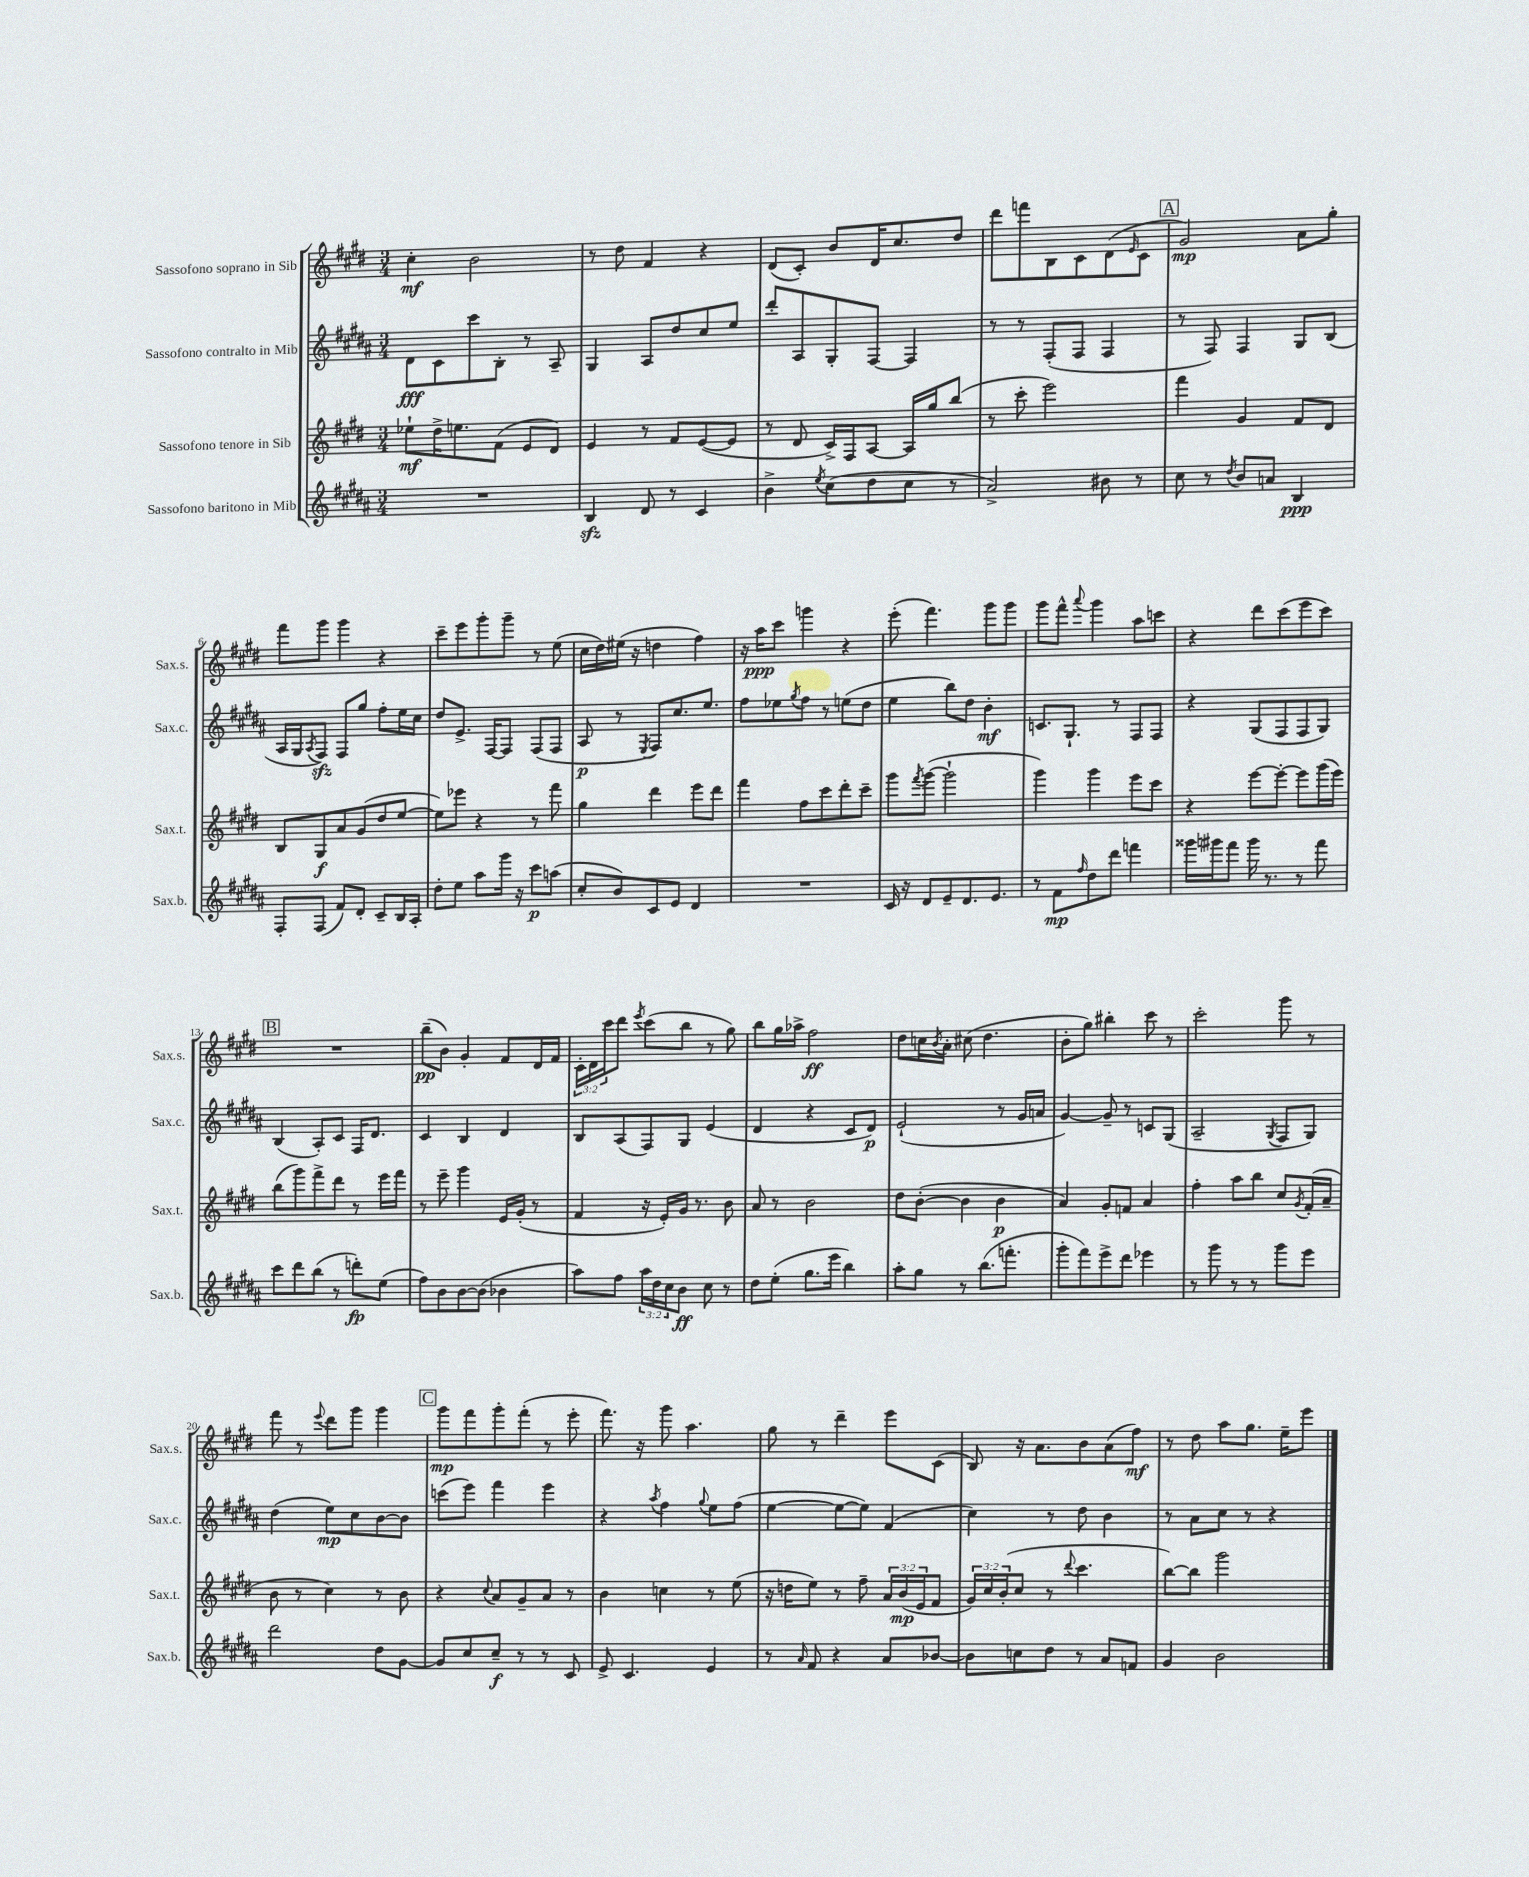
<<
\new StaffGroup <<
\new Staff = "s0" \with { instrumentName = "Sassofono soprano in Sib" shortInstrumentName = "Sax.s." } {
    \clef treble \key e \major \numericTimeSignature \time 3/4 \override Staff.TupletNumber.text = #tuplet-number::calc-fraction-text
    cis''4-.\mf b'2 |
    r8 dis''8 fis'4 r4 |
    dis'8( cis'8-.) b'8 dis'16 cis''8. dis''8 |
    dis'''8 f'''8 b8 cis'8 dis'8( \grace { e'16 } cis'8 |
    \mark \markup { \box "A" } gis'2\mp) a'8 gis''8-. |
    fis'''8 gis'''8 gis'''4 r4 |
    cis'''8-- e'''8 gis'''8-. gis'''8-- r8 e''8( |
    cis''16 dis''16) eis''16( r16 d''4 fis''4) |
    r16 a''16\ppp cis'''8 g'''4 r4 |
    e'''8-.( fis'''4.) gis'''8 gis'''8 |
    gis'''8 fis'''8-^ \appoggiatura { a'''8 } gis'''4 a''8 c'''8 |
    r4 dis'''8 cis'''8( e'''8 cis'''8) |
    \mark \markup { \box "B" } R2. |
    b''8--\pp( b'8) gis'4-. fis'8 dis'16 fis'16 |
    \tuplet 3/2 { cis'16-. dis'16 cis'''16 } dis'''8 \acciaccatura { e'''8 } cis'''8( b''8 r8 gis''8) |
    b''8 gis''16 aes''16-> fis''2\ff |
    dis''8 c''16 \acciaccatura { b'8 } a'16-. cis''8( dis''4. |
    b'8-. gis''8) bis''4-. cis'''8 r8 |
    cis'''2-. gis'''8 r8 |
    fis'''8 r8 \appoggiatura { e'''8 } dis'''8 gis'''8 gis'''4 |
    \mark \markup { \box "C" } gis'''8\mp fis'''8 gis'''8-. fis'''8-.( r8 e'''8-. |
    fis'''8.) r16 gis'''8 a''4. |
    gis''8 r8 dis'''4-- e'''8 cis'8( |
    b8) r16 a'8. b'8 a'8( fis''8\mf) |
    r8 dis''8 a''8 gis''8. e''16-- e'''8 \bar "|." |
}
\new Staff = "s1" \with { instrumentName = "Sassofono contralto in Mib" shortInstrumentName = "Sax.c." } {
    \clef treble \key b \major \numericTimeSignature \time 3/4
    dis'8\fff cis'8 cis'''8 b8-. r8 ais8-- |
    gis4 ais8 dis''8 cis''8 e''8 |
    dis'''8-. ais8 gis8-. fis8~ fis4 |
    r8 r8 fis8-.( fis8 fis4 |
    \mark \markup { \box "A" } r8 fis8) fis4 gis8 b8( |
    ais16 gis16 \acciaccatura { ais8 } fis8\sfz) fis8 gis''8 fis''8-. e''16 cis''16 |
    dis''8 e'8.-> fis16~ fis8 fis8( fis8 |
    ais8\p r8 \acciaccatura { e8 } fis8) cis''8. e''8. |
    fis''8 ees''8 \acciaccatura { gis''8 } fis''8 r8 e''8( dis''8 |
    e''4 b''8) dis''8 b'4-.\mf |
    c'8. gis8.-! r8 fis8 fis8 |
    r4 gis8( fis8 fis8 gis8) |
    \mark \markup { \box "B" } b4( ais8-.) cis'8 fis16 dis'8. |
    cis'4 b4 dis'4 |
    b8 ais8( fis8) gis8 e'4( |
    dis'4 r4 cis'8 dis'8\p) |
    e'2-!( r8 gis'16 a'16 |
    gis'4~) gis'8-- r8 c'8 gis8( |
    ais2-- \acciaccatura { gis8 } fis8 gis8) |
    dis''4( e''8\mp) cis''8 b'8~ b'8 |
    \mark \markup { \box "C" } c'''8( e'''8) fis'''4 e'''4 |
    r4 \acciaccatura { ais''8 } fis''4 \appoggiatura { gis''8 } e''8 fis''8( |
    e''4~ e''8~ e''8) fis'4( |
    cis''4) r8 dis''8 b'4 |
    r8 ais'8 cis''8 r8 r4 \bar "|." |
}
\new Staff = "s2" \with { instrumentName = "Sassofono tenore in Sib" shortInstrumentName = "Sax.t." } {
    \clef treble \key e \major \numericTimeSignature \time 3/4 \override Staff.TupletNumber.text = #tuplet-number::calc-fraction-text
    ees''8-!\mf dis''16-> e''8. fis'8( e'8 dis'8) |
    e'4 r8 fis'8 e'8~( e'8 |
    r8 dis'8 cis'16->) fis16 a8~ a16 gis''16 b''8( |
    r8 cis'''8-. e'''2) |
    \mark \markup { \box "A" } fis'''4 gis'4 fis'8 dis'8 |
    b8 gis8\f a'8 gis'8( dis''8 e''8~ |
    e''8) ees'''8 r4 r8 fis'''8 |
    gis''4 dis'''4 e'''8 dis'''8 |
    fis'''4 fis''8 cis'''8 dis'''8-. cis'''8-- |
    gis'''8 \acciaccatura { fis'''8 } gis'''8~( gis'''2-! |
    gis'''4) gis'''4 e'''8 cis'''8 |
    r4 e'''8~ e'''8~-. e'''8 gis'''16( e'''16) |
    \mark \markup { \box "B" } b''8( gis'''8) fis'''8-> dis'''8 r8 e'''16 fis'''16 |
    r8 e'''8-- gis'''4 e'16 gis'16-.( r8 |
    fis'4 r16 e'16-.) gis'16 r8. b'8 |
    a'8 r8 b'2 |
    dis''8 b'8~-.( b'4 b'4\p |
    a'4) gis'8-. f'8 a'4 |
    fis''4-. a''8 b''8 cis''8 \acciaccatura { gis'8 } fis'16-.( a'16-- |
    b'8 r8 cis''4) r8 b'8 |
    \mark \markup { \box "C" } r4 \appoggiatura { cis''8 } a'8 gis'8-- a'8 r8 |
    b'4 c''4 r8 e''8( |
    r16 d''16 e''8) r8 fis''8-- \tuplet 3/2 { a'16 b'16\mp( e'16 } fis'8 |
    \tuplet 3/2 { gis'16) cis''16 b'16-.( } cis''8 r8 \appoggiatura { dis'''8 } cis'''4. |
    b''8~) b''8 gis'''2 \bar "|." |
}
\new Staff = "s3" \with { instrumentName = "Sassofono baritono in Mib" shortInstrumentName = "Sax.b." } {
    \clef treble \key b \major \numericTimeSignature \time 3/4 \override Staff.TupletNumber.text = #tuplet-number::calc-fraction-text
    R2. |
    b4\sfz dis'8 r8 cis'4 |
    b'4-> \acciaccatura { e''8 } cis''8( dis''8 cis''8 r8 |
    ais'2->) bis'8 r8 |
    \mark \markup { \box "A" } cis''8 r8 \acciaccatura { dis''8 } b'8 a'8 b4\ppp |
    fis8-. fis8( fis'8) dis'8-. cis'8-- b16 ais16-. |
    dis''8-. e''8 ais''8 gis'''16 r16 cis'''8\p a''8( |
    cis''8-. b'8) cis'8 e'8 dis'4 |
    R2. |
    cis'16 r16 dis'8 e'8-- dis'8. e'8. |
    r8 fis'8\mp \grace { fis''16 } dis''8 dis'''8 f'''4 |
    gisis'''16 gis'''16 fis'''8 gis'''16 r8. r8 fis'''8 |
    \mark \markup { \box "B" } cis'''8 dis'''8 b''8( r8 d'''8-.\fp) e''8( |
    fis''8) b'8 b'8~ b'8( bes'4 |
    ais''8) fis''8 \tuplet 3/2 { ais''16 dis''16 cis''16 } b'8\ff cis''8 r8 |
    dis''8 e''8-.( gis''8. e'''16 b''4) |
    ais''8-. gis''8 r8 b''8.( f'''8.-. |
    gis'''8-. fis'''8) e'''8-> dis'''8 ees'''4 |
    r8 gis'''8 r8 r8 gis'''8 e'''8 |
    dis'''2 dis''8 gis'8~ |
    \mark \markup { \box "C" } gis'8 cis''8 cis''8--\f r8 r8 cis'8 |
    e'8-> cis'4. e'4 |
    r8 \grace { ais'16 } fis'8 r4 ais'8 bes'8~ |
    bes'8 c''8 dis''8 r8 ais'8 f'8 |
    gis'4 b'2 \bar "|." |
}
>>
>>
